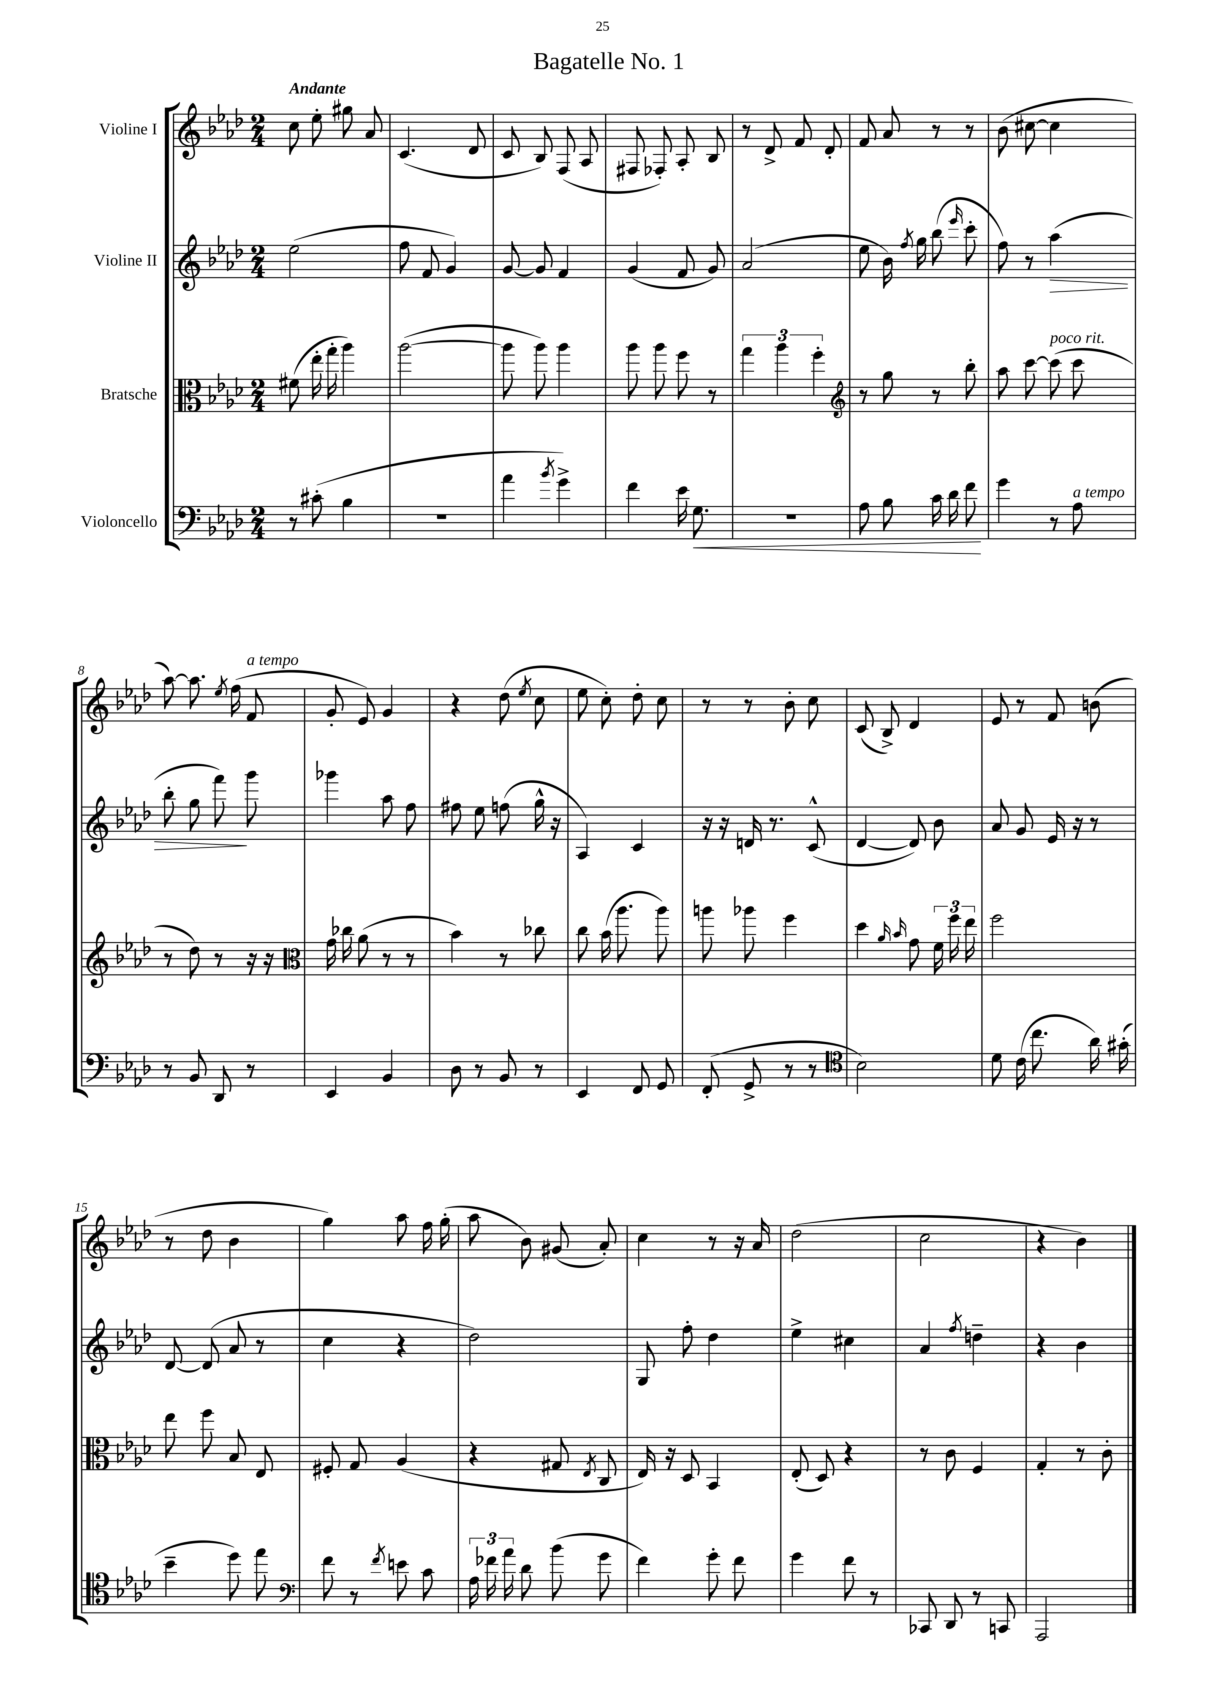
\header { title = "Bagatelle No. 1" }
<<
\new StaffGroup <<
\new Staff = "s0" \with { instrumentName = "Violine I" } {
    \clef treble \key aes \major \numericTimeSignature \time 2/4 \tempo "Andante"
    \autoBeamOff c''8 ees''8-. gis''8 aes'8 |
    c'4.( des'8 |
    c'8 bes8) f8( aes8 |
    fis8 fes8-.) aes8-. bes8 |
    r8 des'8-> f'8 des'8-. |
    f'8 aes'8 r8 r8 |
    bes'8( cis''8~ cis''4 |
    aes''8~) aes''8. \acciaccatura { ees''8 } f''16( f'8^\markup { \italic "a tempo" } |
    g'8-. ees'8) g'4 |
    r4 des''8( \acciaccatura { ees''8 } c''8 |
    ees''8 c''8-.) des''8-. c''8 |
    r8 r8 bes'8-. c''8 |
    c'8( bes8->) des'4 |
    ees'8 r8 f'8 b'8( |
    r8 des''8 bes'4 |
    g''4) aes''8 f''16 g''16-.( |
    aes''8 bes'8) gis'8( aes'8-.) |
    c''4 r8 r16 aes'16 |
    des''2( |
    c''2 |
    r4 bes'4) \bar "|." |
}
\new Staff = "s1" \with { instrumentName = "Violine II" } {
    \clef treble \key aes \major \numericTimeSignature \time 2/4
    \autoBeamOff ees''2( |
    f''8 f'8 g'4) |
    g'8~ g'8 f'4 |
    g'4( f'8 g'8) |
    aes'2( |
    ees''8 bes'16) \acciaccatura { f''8 } g''16 bes''8( \grace { ees'''16 } c'''8-. |
    f''8) r8 aes''4\>( |
    bes''8-. g''8 f'''8\!) g'''8 |
    ges'''4 aes''8 f''8 |
    fis''8 ees''8 f''8( g''16-^ r16 |
    aes4) c'4 |
    r16 r16 d'16 r8. c'8-^( |
    des'4~ des'8) bes'8 |
    aes'8 g'8 ees'16 r16 r8 |
    des'8~ des'8( aes'8 r8 |
    c''4 r4 |
    des''2) |
    g8 f''8-. des''4 |
    ees''4-> cis''4 |
    aes'4 \acciaccatura { f''8 } d''4-- |
    r4 bes'4 \bar "|." |
}
\new Staff = "s2" \with { instrumentName = "Bratsche" } {
    \clef alto \key aes \major \numericTimeSignature \time 2/4
    \autoBeamOff fis'8( ees''16-. g''16-. aes''4) |
    aes''2~( |
    aes''8 aes''8) aes''4 |
    aes''8 aes''8 f''8 r8 |
    \tuplet 3/2 { g''4 aes''4 f''4-. } |
    \clef treble r8 g''8 r8 bes''8-. |
    aes''8 c'''8~ c'''8^\markup { \italic "poco rit." }( c'''8 |
    r8 des''8) r8 r16 r16 |
    \clef alto g'16 ces''16 aes'8( r8 r8 |
    bes'4) r8 ces''8 |
    c''8 bes'16( aes''8. aes''8) |
    a''8 aes''8 f''4 |
    des''4 \grace { aes'16 bes'16 } g'8 \tuplet 3/2 { f'16 f''16 ees''16 } |
    f''2 |
    ees''8 f''8 bes8 ees8 |
    fis8-. g8 aes4( |
    r4 gis8 \acciaccatura { ees8 } c8 |
    ees16) r16 des8 bes,4 |
    ees8-.( des8) r4 |
    r8 c'8 f4 |
    g4-. r8 c'8-. \bar "|." |
}
\new Staff = "s3" \with { instrumentName = "Violoncello" } {
    \clef bass \key aes \major \numericTimeSignature \time 2/4
    \autoBeamOff r8 cis'8-.( bes4 |
    R2 |
    aes'4 \acciaccatura { bes'8 } g'4->) |
    f'4 ees'16 g8.\< |
    R2 |
    aes8 bes8 c'16 des'16 f'8\! |
    g'4 r8 aes8^\markup { \italic "a tempo" } |
    r8 bes,8 des,8 r8 |
    ees,4 bes,4 |
    des8 r8 bes,8 r8 |
    ees,4 f,8 g,8 |
    f,8-.( g,8-> r8 r8 |
    \clef tenor bes2) |
    des'8 c'16( c''8. aes'16) gis'16-.( |
    bes'4-- des''8) ees''8 |
    \clef bass f'8 r8 \acciaccatura { f'8 } e'8 c'8 |
    \tuplet 3/2 { aes16 fes'16 aes'16 } des'8 bes'8( g'8 |
    f'4) g'8-. f'8 |
    g'4 f'8 r8 |
    ces,8 des,8 r8 c,8 |
    aes,,2 \bar "|." |
}
>>
>>
